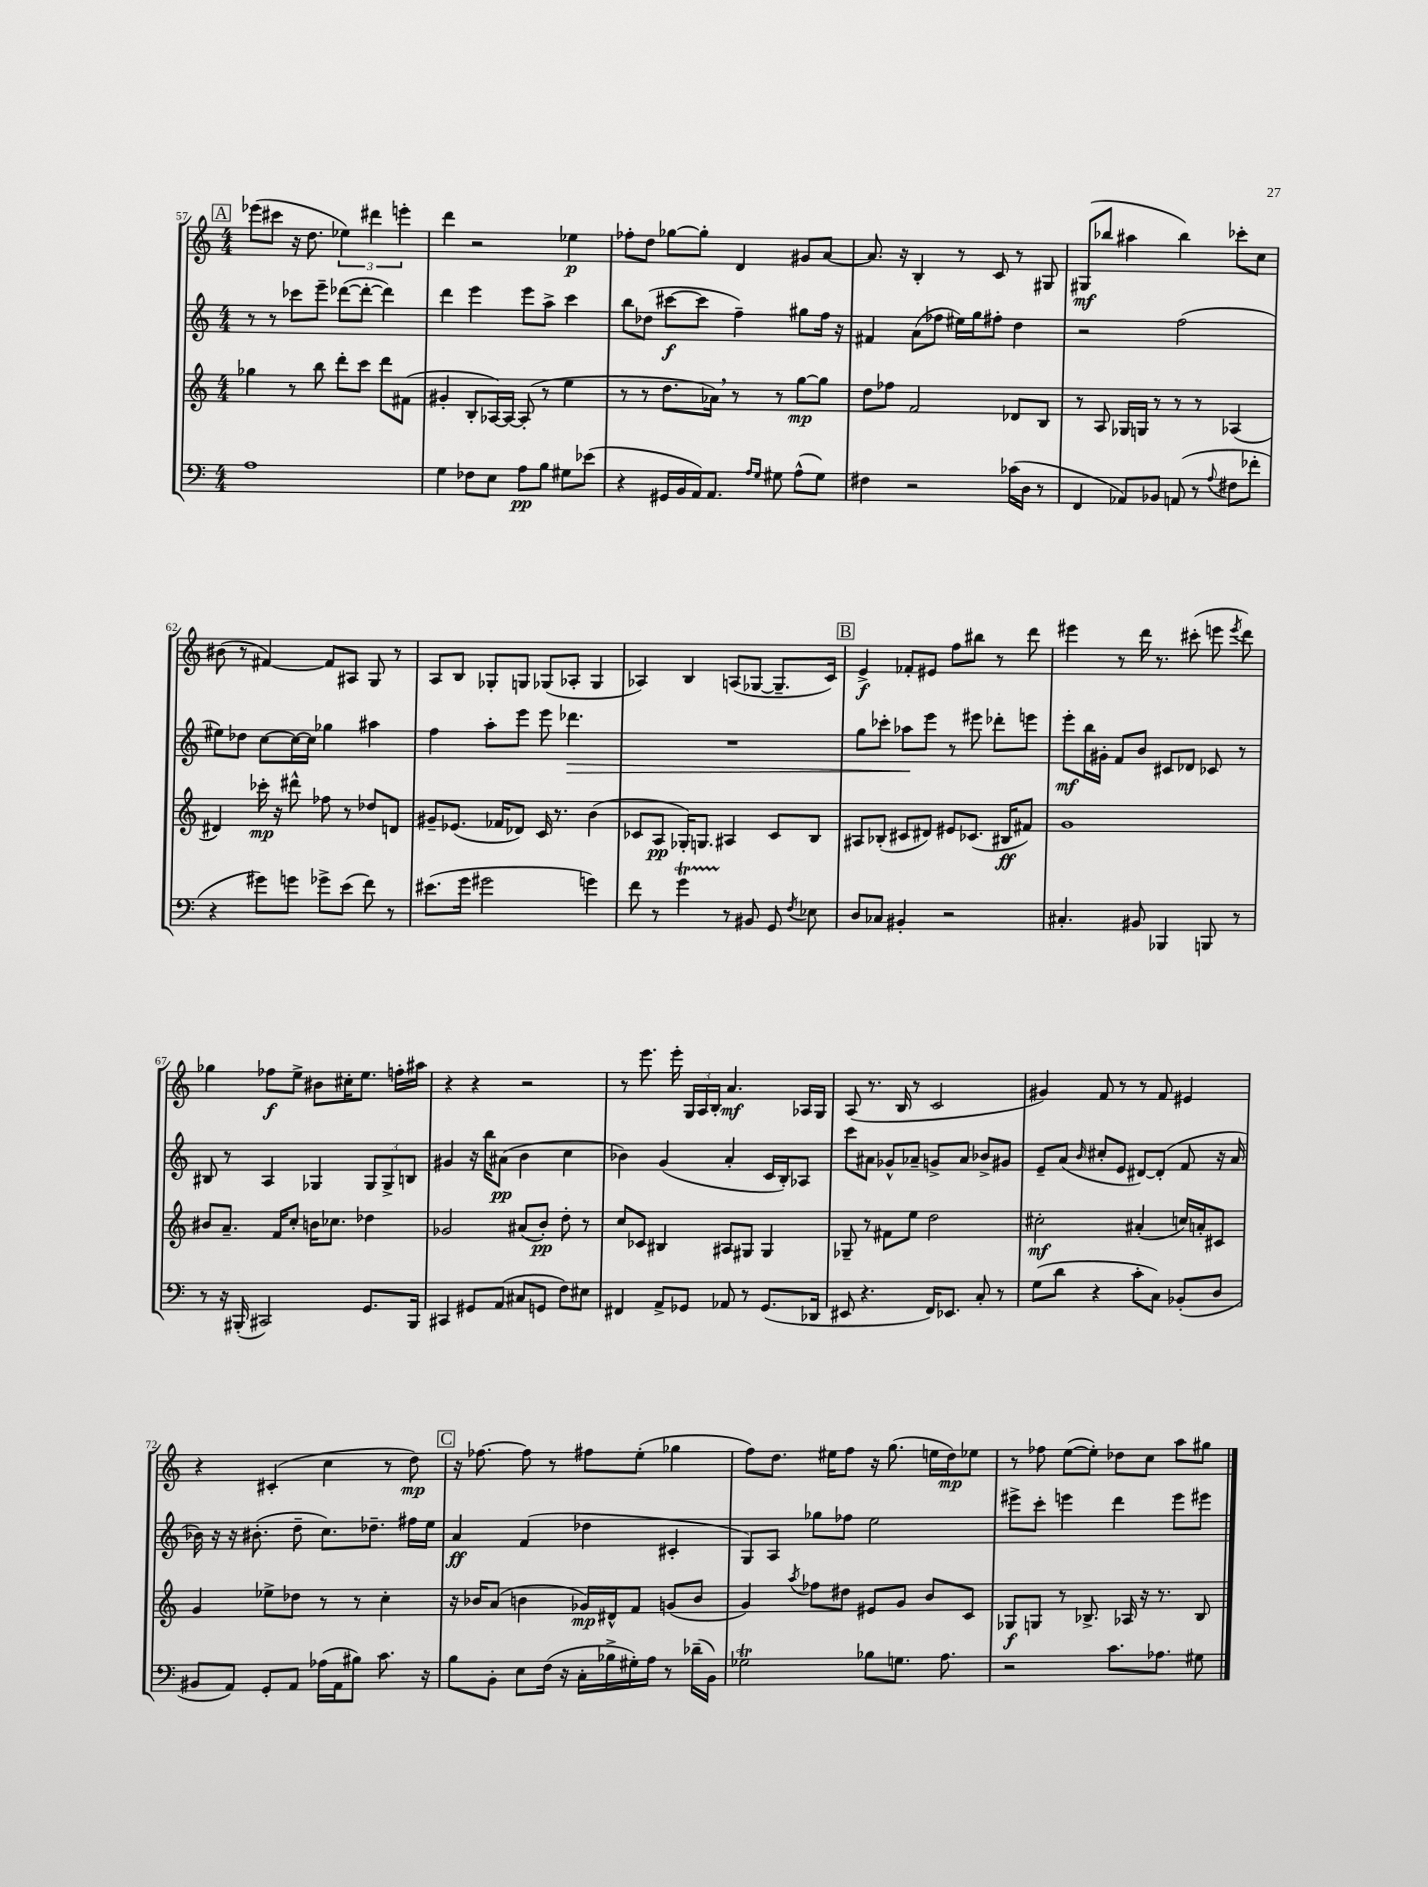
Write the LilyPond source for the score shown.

<<
\new StaffGroup <<
\new Staff = "s0" {
    \clef treble \key c \major \numericTimeSignature \time 4/4
    \autoBeamOff \mark \markup { \box "A" } ees'''8[( cis'''8] r16 d''8. \tuplet 3/2 { ees''4) dis'''4 e'''4-. } |
    d'''4 r2 ees''4\p |
    fes''8[-. d''8] ges''8[~ ges''8]-. d'4 gis'8[ a'8]~ |
    a'8. r16 b4-. r8 c'8 r8 gis8 |
    gis8[\mf( bes''8] ais''4 bes''4) ces'''8[-. c''8] |
    bis'8( r8 fis'4~) fis'8[ ais8] g8 r8 |
    a8[ b8] ges8[-. g8] ges8[( aes8]-. ges4 |
    aes4) b4 a8[( ges8]~ ges8.[-- c'16]) |
    \mark \markup { \box "B" } e'4->\f fes'8[-. eis'8] f''8[ bis''8] r8 d'''8 |
    eis'''4 r8 d'''16 r8. cis'''8-.( e'''8 \acciaccatura { e'''8 } d'''8) |
    ges''4 fes''8[\f e''8]-> bis'8[ cis''16-. e''8.] f''16[-. ais''16] |
    r4 r4 r2 |
    r8 e'''8. e'''16-. \tuplet 3/2 { g16[ a16 b16]-. } a'4.\mf aes16[ g16] |
    a8( r8. b16 r8 c'2 |
    gis'4) f'8 r8 r8 f'8 eis'4 |
    r4 cis'4-.( c''4 r8 d''8\mp) |
    \mark \markup { \box "C" } r16 fes''8.~ fes''8 r8 fis''8[ e''8]-.( ges''4 |
    f''8[) d''8.] eis''16[ f''8] r16 g''8.( e''16[ d''16\mp) ees''8] |
    r8 fes''8 e''8[~( e''8]-.) des''8[ c''8] a''8[ gis''8] \bar "|." |
}
\new Staff = "s1" {
    \clef treble \key c \major \numericTimeSignature \time 4/4
    \autoBeamOff \mark \markup { \box "A" } r8 r8 ces'''8[ e'''8]-- des'''8[~( des'''8]~-. des'''4) |
    d'''4 e'''4 e'''8[ a''8]-> c'''4 |
    b''8[ des''8]( cis'''8[~\f cis'''8] f''4--) gis''8[ f''16] r16 |
    fis'4 a'8[( fes''8] eis''16[) g''16 fis''8]-. d''4 |
    r2 f''2( |
    eis''8[) des''8] c''8[~ c''16~ c''16] ges''4 ais''4 |
    f''4 a''8[-. e'''8] e'''8 des'''4.\> |
    R1 |
    \mark \markup { \box "B" } g''8[ ces'''8]-. aes''8[\! e'''8] r8 eis'''8 des'''8[-. e'''8] |
    e'''8[-.\mf b''16 gis'16]-. f'8[ b'8] cis'8[ des'8] ces'8 r8 |
    bis8 r8 a4 ges4 \tuplet 3/2 { ges8[ ges8-> b8] } |
    gis'4 r16 b''16[ ais'8]\pp( b'4 c''4 |
    bes'4) g'4( a'4-. c'16[ b16-.) aes8] |
    c'''8[ ais'8] ges'8[-^ aes'8]-- g'8[-> aes'8] bes'8[-> gis'8] |
    e'8[-- a'8]( \grace { b'16 } cis''8[-. e'8] dis'8[~) dis'8]-.( f'8 r16 a'16 |
    bes'16) r16 r16 bis'8.-.( d''8-- c''8.[) des''8.]-- fis''16[ e''16] |
    \mark \markup { \box "C" } a'4\ff f'4( des''4 cis'4-. |
    g8[) a8] ges''8[ fes''8] e''2 |
    eis'''8[-> c'''8]-. e'''4 d'''4 e'''8[ eis'''8] \bar "|." |
}
\new Staff = "s2" {
    \clef treble \key c \major \numericTimeSignature \time 4/4
    \autoBeamOff \mark \markup { \box "A" } ges''4 r8 b''8 d'''8[-. c'''8] d'''8[ fis'8]( |
    gis'4-. b8[-. aes16~) aes16]~ aes8-.( r8 e''4 |
    r8 r8 d''8.[ aes'16]) \breathe r8 r8 g''8[~\mp g''8] |
    d''8[ fes''8] f'2 des'8[ b8] |
    r8 a8 ges16[ g16] r8 r8 r8 aes4( |
    dis'4) ces'''16-.\mp r16 dis'''8-^ fes''8 r8 des''8[ d'8] |
    gis'8[-- ees'8.]( fes'16[ des'8]) c'16 r8. b'4( |
    ces'8[ a8]\pp ges16[-.) g8.] ais4 ces'8[ b8] |
    \mark \markup { \box "B" } ais8[ bes8]-.( cis'8[ dis'8]) eis'8[ ces'8.]( bis16[\ff fis'8]) |
    g'1 |
    bis'8[ a'8.]-- f'16[ c''8]-. b'16[ ces''8.] des''4 |
    ges'2 ais'8[( b'8]-.\pp) d''8-. r8 |
    c''8[ ces'8] bis4 ais8[ gis8] gis4 |
    ges8-- r8 fis'8[ e''8] d''2 |
    cis''2-.\mf ais'4-.( c''16[) a'16-. cis'8] |
    g'4 ees''8[-> des''8] r8 r8 c''4-. |
    \mark \markup { \box "C" } r16 bes'16[ a'8]( b'4 ges'16[\mp) dis'16-^ f'8] g'8[( b'8] |
    g'4) \acciaccatura { a''8 } fes''8[ dis''8] eis'8[ g'8] b'8[ c'8] |
    ges8[\f g8] r8 bes8.-> aes16 r16 r8. bes8 \bar "|." |
}
\new Staff = "s3" {
    \clef bass \key c \major \numericTimeSignature \time 4/4
    \autoBeamOff \mark \markup { \box "A" } a1 |
    g4 fes8[ e8] a8[\pp b8] gis8[ ees'8]( |
    r4 gis,16[ b,16 a,16) a,8.] \grace { a16[ g16] } gis8 a8[-^( gis8]) |
    fis4 r2 ces'16[( d16] r8 |
    f,4 aes,8[) bes,8] a,8( r8 \appoggiatura { a8 } fis8[ fes'8]-. |
    r4 gis'8[) g'8] ges'8[-> e'8]( f'8) r8 |
    eis'8.[( g'16] gis'2 g'4) |
    f'8 r8 g'4\startTrillSpan r8\stopTrillSpan bis,8 g,8 \acciaccatura { f8 } ees8 |
    \mark \markup { \box "B" } d8[ ces8] bis,4-. r2 |
    cis4.-. bis,8 bes,,4 b,,8 r8 |
    r8 r16 bis,,16-.( cis,2) g,8.[ bis,,16] |
    cis,4 gis,8[ a,8]( cis8[ g,8] f8[) eis8] |
    fis,4 a,8[-> ges,8] aes,8 r8 ges,8.[( des,16] |
    eis,8 r4. f,16[) ees,8.] c8-. r8 |
    g8[( d'8] r4 c'8[-. c8]) bes,8[-.( d8] |
    bis,8[ a,8]) g,8[-. a,8] aes16[( a,16 bis8]) c'8. r16 |
    \mark \markup { \box "C" } b8[ b,8]-. e8[ f16]( r16 c16[-. bes16-> gis16-.) a16] r8 des'16[--( b,16]) |
    ges2\trill bes8[ g8.] a8. |
    r2 c'8.[ aes8.] gis8 \bar "|." |
}
>>
>>
\layout { \context { \Score currentBarNumber = #57 } }
